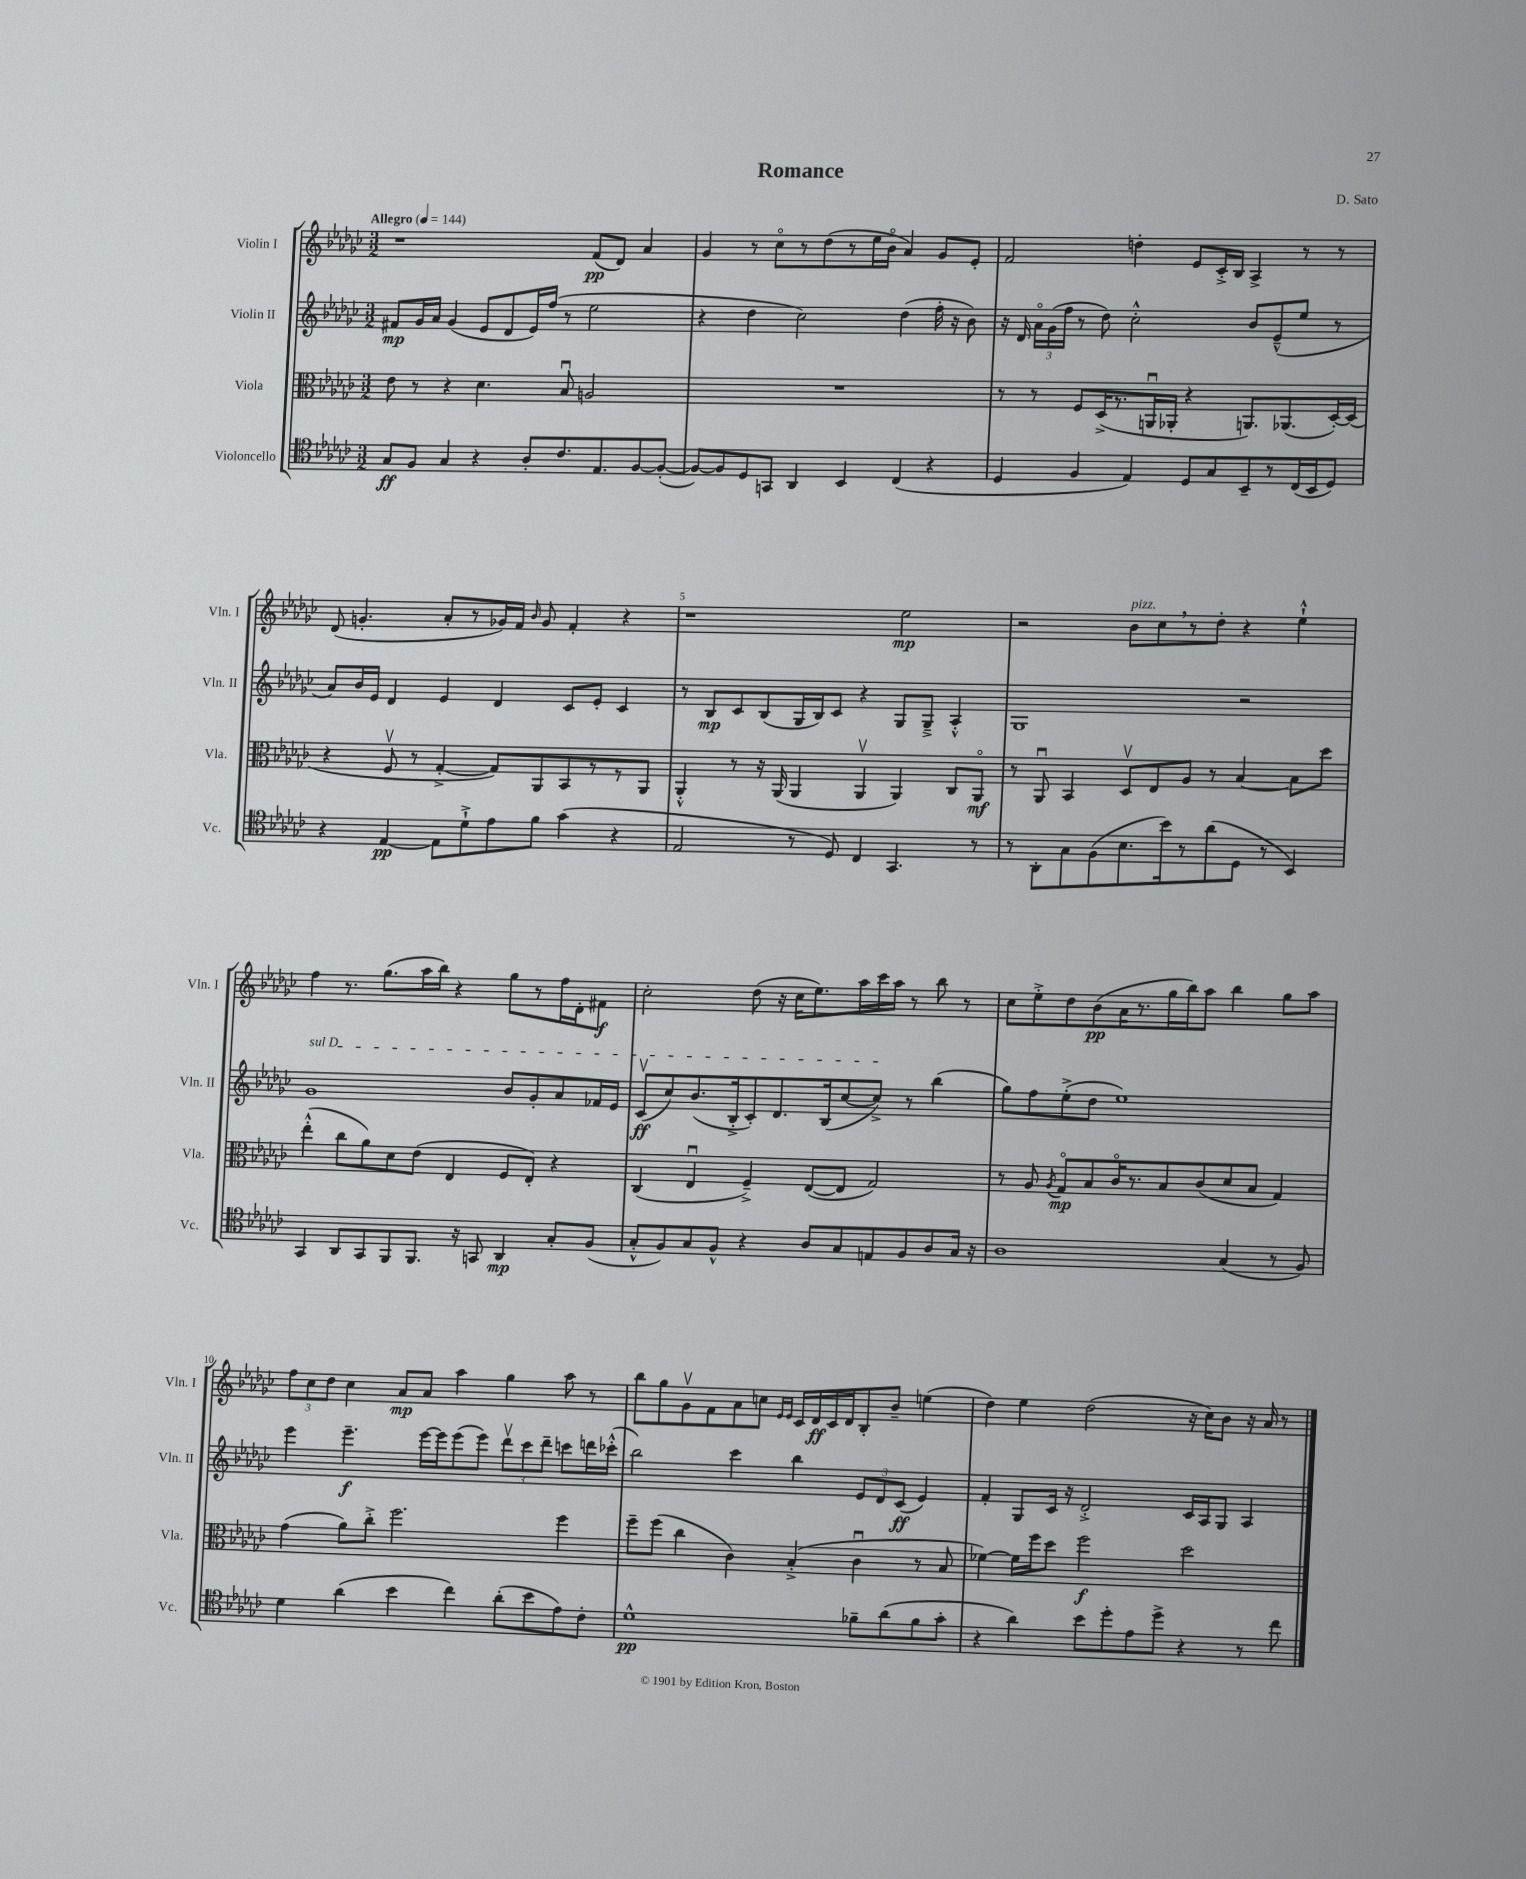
\header { title = "Romance" composer = "D. Sato" }
<<
\new StaffGroup <<
\new Staff = "s0" \with { instrumentName = "Violin I" shortInstrumentName = "Vln. I" } {
    \clef treble \key ges \major \numericTimeSignature \time 3/2 \tempo "Allegro" 4 = 144
    \autoBeamOff r1 f'8[\pp( des'8]) aes'4 |
    ges'4 r8 ces''8[\flageolet r8 des''8( r8 ees''16 bes'16]\flageolet aes'4) ges'8[ ees'8]-. |
    f'2 d''4-. ees'8[ ces'16-.-> bes16] aes4-> r8 r8 |
    des'8( g'4.-. aes'8[-. r8 ges'16) f'16] \grace { bes'16 } ges'8 f'4-. r4 |
    r1 ees''2\mp |
    r2 bes'8[^\markup { \italic "pizz." } ces''8 \breathe r8 des''8]-. r4 ees''4-!-^ |
    f''4 r8. ges''8.[( aes''16 bes''16]) r4 ges''8[ r8 f''16 des'16-. fis'8]\f |
    ces''2-. des''8( r16 ces''16[ ees''8.) aes''16 ces'''16 aes''16] r8 bes''8 r8 |
    ces''8[ ees''8-.-> des''8 bes'8\pp( aes'16 r8. ges''16 bes''16) aes''8] bes''4 ges''8[ aes''8] |
    \tuplet 3/2 { f''8[ ces''8 des''8] } ces''4 aes'8[\mp aes'8] aes''4 ges''4 aes''8 r8 |
    bes''8[ ges''8 ges'8\upbow f'8 aes'8 c''8] \grace { ees'16[ ees'16] } ces'16[ des'16\ff ces'16 des'16 bes8-. bes'8]-- e''4( |
    des''4) ees''4 des''2( r16 ces''16[) bes'8] r16 aes'16 r8 \bar "|." |
}
\new Staff = "s1" \with { instrumentName = "Violin II" shortInstrumentName = "Vln. II" } {
    \clef treble \key ges \major \numericTimeSignature \time 3/2
    \autoBeamOff fis'8[\mp ges'16 aes'16] ges'4( ees'8[ des'8 ees'16) f''16]( r8 ees''2 |
    r4 des''4 ces''2) des''4( f''16-. r16 bes'8) |
    r16 des'16 \tuplet 3/2 { aes'16[\flageolet ges'16( f''16] } r8 des''8) ces''2-.-^ bes'8[ ees'8---^( ees''8] r8 |
    aes'8[) bes'16 ees'16] des'4 ees'4 des'4 ces'8[ ees'8]-. ces'4 |
    r8 bes8[\mp ces'8 bes8( ges16 bes16) ces'8] r4 ges8[ ges8]---> aes4-.-^ |
    ges1 r2 |
    \once \override TextSpanner.bound-details.left.text = \markup { \italic "sul D" } ges'1\startTextSpan bes'8[ ges'8-. aes'8 fes'16 ees'16] |
    ces'8[\upbow\ff( ces''8) bes'8.( bes16-.-> ces'8-.) des'8. bes16( ces''8~ ces''8]->\stopTextSpan) r8 bes''4( |
    ges''8[) f''8 ees''8-.->( des''8] ees''1) |
    ees'''4 ees'''4.--\f ees'''16[~ ees'''16 ees'''8( ees'''8]) \tuplet 3/2 { des'''8[\upbow ces'''8 des'''8]-- } c'''8[ d'''16 ces'''16]-.-^( |
    bes''2) ces'''4 bes''4 \tuplet 3/2 { ees'8[ des'8 ces'8]\ff( } ees'4) |
    f'4-. ges8[ ces'16] r16 des'2-.-> ces'16[ aes16 ges8] aes4 \bar "|." |
}
\new Staff = "s2" \with { instrumentName = "Viola" shortInstrumentName = "Vla." } {
    \clef alto \key ges \major \numericTimeSignature \time 3/2
    \autoBeamOff ees'8 r8 r4 des'4. bes8\downbow a2 |
    R1. |
    r8 r8 f8[ des16->( r8. a,16\downbow aes,16]-. r4 a,8.[) aes,8.( des16~-.) des16]( |
    r4 f8\upbow r8 ges4~-.-> ges8[) aes,8 bes,8 r8 r8 aes,8] |
    aes,4-.-^ r8 r16 aes,16( aes,4 aes,4\upbow aes,4) ces8[ aes,8]\flageolet\mf |
    r8 aes,8\downbow bes,4 des8[\upbow ees8 aes8] r8 bes4~ bes8[ des''8] |
    ees''4-.-^( ces''8[ aes'8) des'8 ees'8]( ees4 f8[ ees8]-.) r4 |
    ces4( ees4\downbow f4--->) ees8[~( ees8] ges2) |
    r8 aes8 \acciaccatura { aes8 } ges8[\flageolet\mp bes8 ces'16\flageolet r8. bes8 ces'8( des'8 bes8] ges4) |
    ges'4( aes'8[) ces''8]-.-> f''2. f''4 |
    f''8[-- f''8]( ces''4 ces'4) bes4-.->( ces'4\downbow r8 bes8 |
    fes'4~) fes'16[ f''16 des''8] f''2\f des''2 \bar "|." |
}
\new Staff = "s3" \with { instrumentName = "Violoncello" shortInstrumentName = "Vc." } {
    \clef tenor \key ges \major \numericTimeSignature \time 3/2
    \autoBeamOff ges8[\ff f8] ges4 r4 aes8[-. ces'8. ees8. f8~ f8]~-.( |
    f8[~) f8 des8 g,8] aes,4 bes,4 ces4( r4 |
    des4 f4 ees4) des8[ ges8 bes,8-- r8 ces16( bes,16 des8]) |
    r4 ees4~\pp ees8[ des'8-!-> ees'8 f'8] ges'4( r4 |
    ees2 r8 des8) ces4 ges,4. r8 |
    r8 aes,8[-. ges8 f8( bes8. bes'16) r8 aes'8( des8] r8 bes,4) |
    ges,4 aes,8[ ges,8 f,8 f,8.] r16 g,8 aes,4\mp ges8[-. f8]( |
    ges8[-.-^ f8) ges8 f8]-^ r4 aes8[ ges8 e8 f8 aes8 ges16] r16 |
    aes1 ges4( r8 f8) |
    des'4 aes'4( bes'4 ces''4) aes'8[-.( bes'8 ees'8) ces'8]-. |
    des'1-^\pp fes'8[-- aes'8( fes'8 ges'8]-. |
    r4 aes'4) bes'8[ des''8-. ees'8 des''8]-> r4 r8 ces''8 \bar "|." |
}
>>
>>
\layout { \context { \Score \override BarNumber.break-visibility = ##(#f #t #t) barNumberVisibility = #(every-nth-bar-number-visible 5) } }
